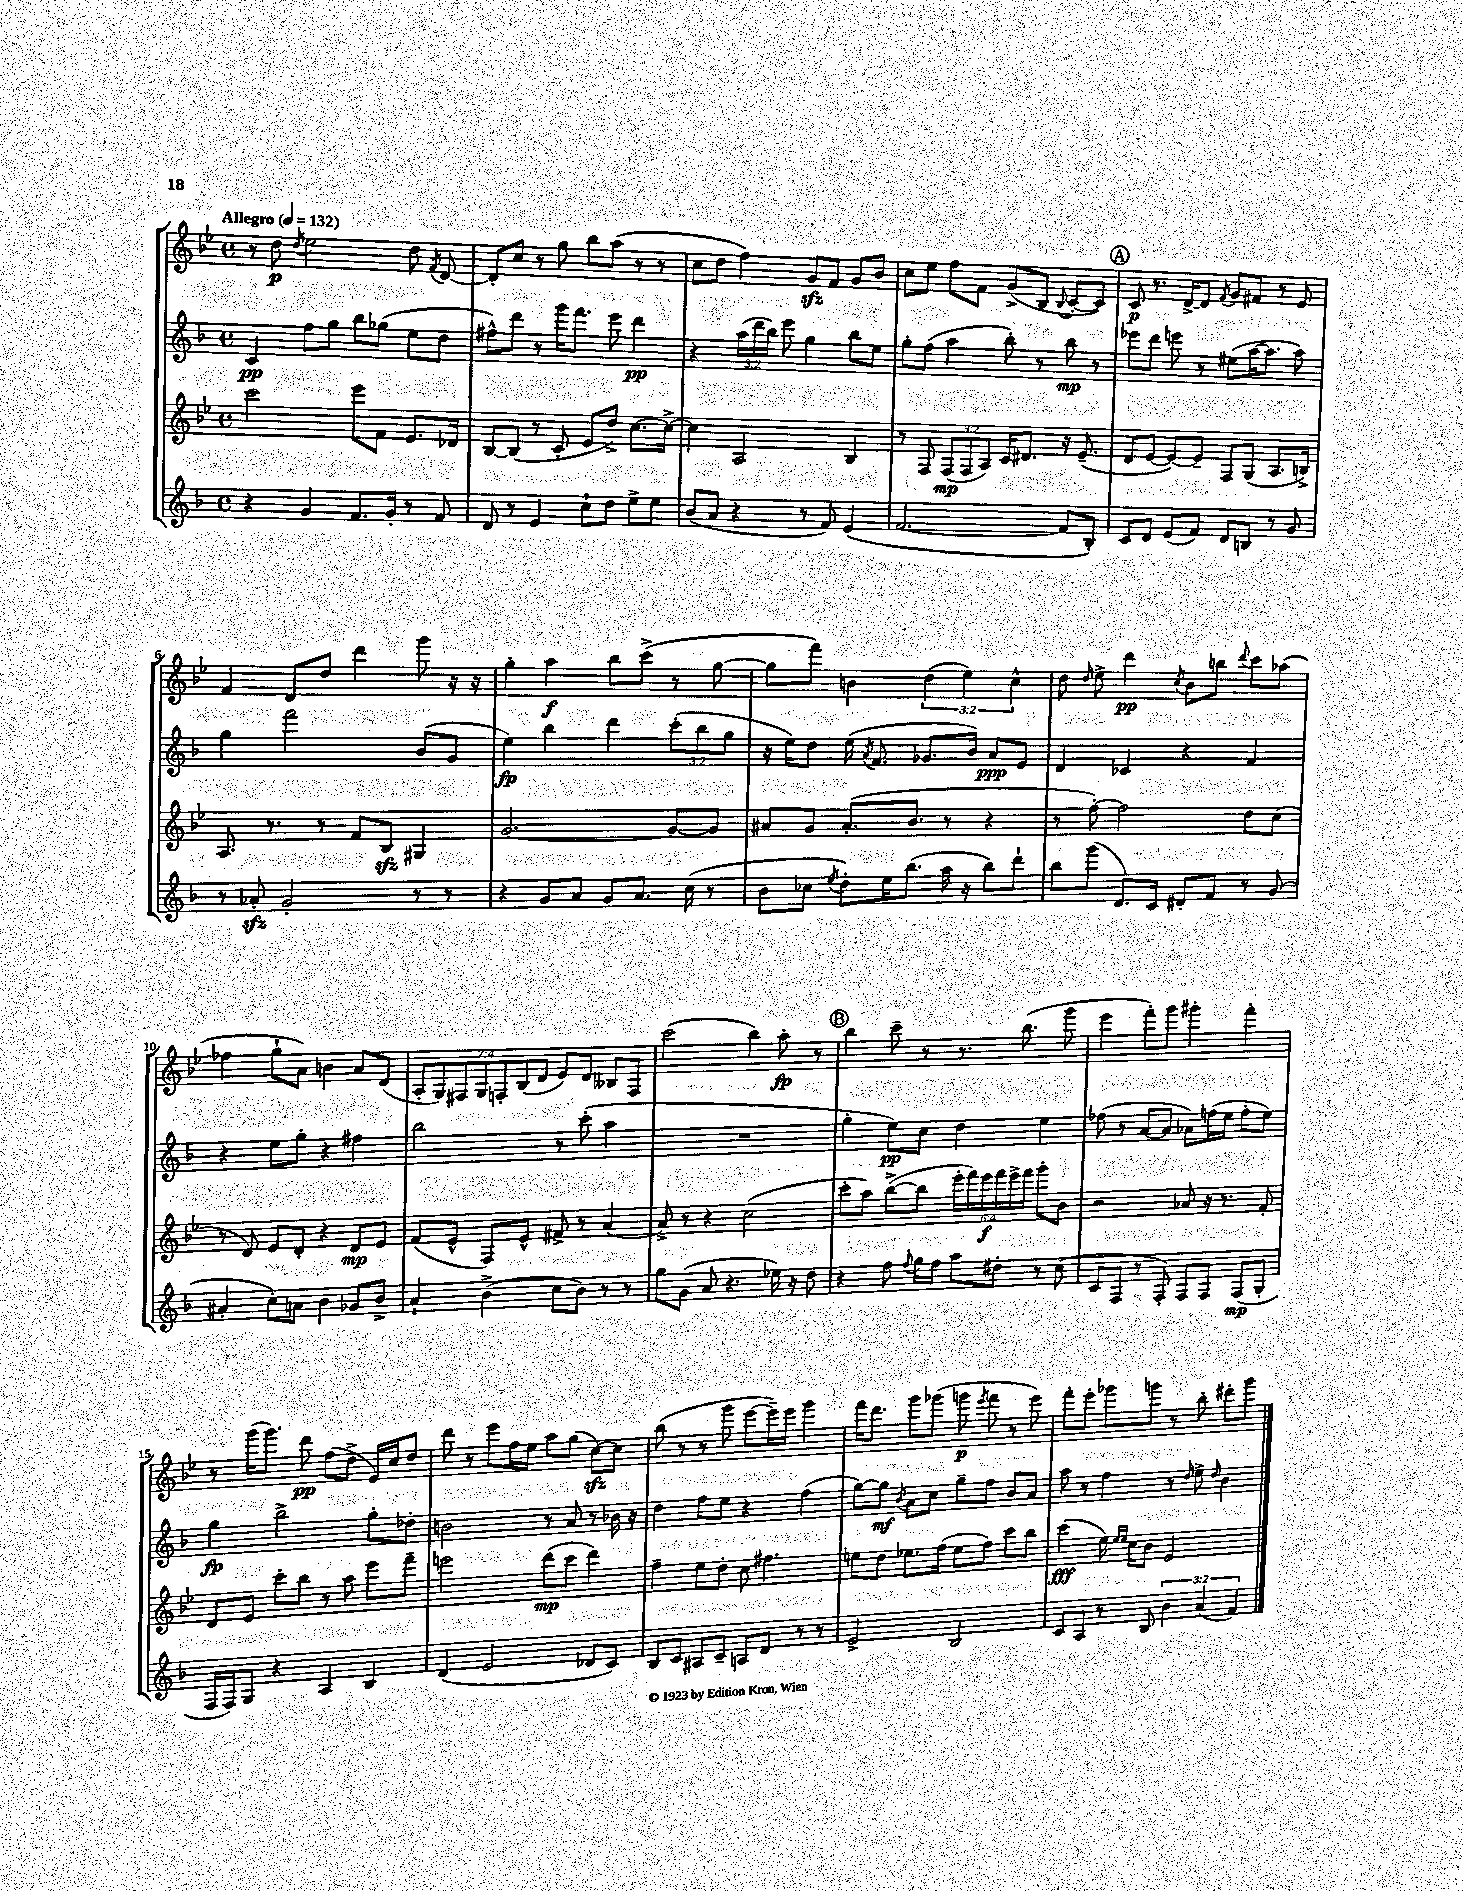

**kern	**kern	**kern	**kern
*staff4	*staff3	*staff2	*staff1
*clefG2	*clefG2	*clefG2	*clefG2
*k[b-]	*k[b-e-]	*k[b-]	*k[b-e-]
*M4/4	*M4/4	*M4/4	*M4/4
*met(c)	*met(c)	*met(c)	*met(c)
*MM132	*MM132	*MM132	*MM132
4r	2ccc\	4c/	8r
.	.	.	8dd\
.	.	.	8qdd/
4g/	.	8ff\L	2ee-\
.	.	8gg\J	.
8.f/L	8eee-\L	8bb-\L	.
.	8f\J	(8gg-\J	.
16g'/Jk	.	.	.
8r	8.e-/L	8ee\L	8dd\
.	.	.	8qf/
8f/	.	8dd\J	[8d/
.	16d-/Jk	.	.
=	=	=	=
8d/	[8B-/L	8ff#^^\L)	8d'/]L
8r	(8B-/]J	8ddd\J	8cc/J
4e/	8r	8r	8r
.	8c'/	16ggg\LK	8gg\
.	.	8.fff\J	.
8cc`\L	8e-/L	.	8bb-\L
8dd\J	8dd^/J)	8eee\	(8aa\J
8ee^\L	[8.cc\L	4ddd\	8r
8ee\J	.	.	8r
.	16cc^\_Jk	.	.
=	=	=	=
(8b-/L	4cc\]	4r	8cc\L
8a/J	.	.	8dd\J
4r	2A/	(24aa\LL	4ff\)
.	.	24ddd\	.
.	.	24bb-\JJ)	.
.	.	8eee\	.
8r	.	4gg\	8g/L
8f/)	.	.	8f/J
(4e/	4B-/	8bb-\L	8g/L
.	.	8ee\J	8b-/J
=	=	=	=
[2.f/	8r	8gg'\L	8cc\L
.	8F/	(8ff\J	8ee-\J
.	(12F/L	4aa\	8ff\L
.	12F/	.	.
.	.	.	8f\J
.	12A/J)	.	.
.	16c/LK	8bb-'\)	(8g^/L
.	8.d#/J	.	.
.	.	8r	8B-/J
.	.	.	8qqB-/
8f/]L	16r	8bb-\	[8c'/L
.	(8.e-~/	.	.
8B-'/J)	.	8r	8c/]J)
=	=	=	=
8c/L	8d/L	8eee-\L	8c/
8d/J	[8e-/J	8ddd\J	8.r
(8e/L	8e-/_L)	8eee\	.
.	.	.	[16d^/LK
8f/J)	8e-~/]J	8r	8d/]J
.	.	.	8qf/
8d/L	8F/L	(8ee#\L	8g/L
8B/J	(8G/J	[16aa\K	8f#/J
.	.	8.aa\]J	.
8r	8.A/L	.	8r
8g/	.	8aa\)	8e-/
.	16B^/Jk)	.	.
=	=	=	=
8r	8.A/	4gg\	4f/
8a-'/	.	.	.
.	8.r	.	.
2g'/	.	2fff\	8d/L
.	8r	.	8dd/J
.	8f/L	.	4ddd\
.	8B-/J	.	.
8r	4G#/	(8b-/L	8ggg\
8r	.	8g/J	16r
.	.	.	16r
=	=	=	=
4r	[2.g/	4ee\)	4gg'\
8g/L	.	4bb-\	4aa\
8a/J	.	.	.
8g/L	.	4ddd\	8bb-\L
8.a/J	.	.	(8ccc^\J
.	8g/_L	(12ccc'\L	8r
(16cc\	.	.	.
.	.	12bb-\	.
8r	8g/]J	.	[8gg\
.	.	12gg\J	.
=	=	=	=
8b-\L	8a#/L	16r	8gg\]L
.	.	16ee\LK)	.
8cc-\J	8g/J	8dd\J	8fff\J)
8qee/	.	.	.
8dd'\L)	(8.a#'/L	(16ee\	4b\
.	.	8qa/	.
.	.	8.f/	.
16ee\K	.	.	.
(8.bb-\J	8.b-/J	.	.
.	.	8.g-/L	(6dd\
16aa\	8r	.	.
.	.	.	6ee-\)
16r	.	16b-/Jk)	.
8bb-\L)	4r	8a/L	.
.	.	.	6cc^^\
8ddd`\J	.	8e/J	.
=	=	=	=
8bb-\L	8r	4d/	8dd\
.	.	.	16qqdd/
(8ggg\J	[8ff'\)	.	8ee-^\
8.d/L)	2ff\]	4c-/	4ddd\
16c/Jk	.	.	.
.	.	.	8qcc/
8d#'/L	.	4r	8b-\L
8f/J	.	.	8bb\J
.	.	.	8qqddd/
8r	8dd\L	4f/	8ccc\L
(8g/	(8cc\J	.	(8aa-\J
=	=	=	=
4a#'/	8r	4r	4ff-\
.	8d/)	.	.
8cc'\L)	8e-/L	8ee\L	8gg`\L
8a\J	8d'/J	8gg'\J	8a\J)
4b-\	4r	4r	4b\
8g-/L	8d/L	4ff#\	8a/L
8b-^/J	8e-/J	.	(8d/J
=	=	=	=
4a`/	(8f/L	2bb-\	14A'/L
.	.	.	14G/)
.	8e-^^/J	.	.
.	.	.	14F#/
.	.	.	14G/
(4b-^\	8F/L)	.	.
.	.	.	14F'/
.	.	.	(14B-/
.	8e-^^/J	.	.
.	.	.	14d/J
8cc\L	8f#^/	8r	8e-/L)
8b-\J)	8r	(8ccc'\	8d/J
8r	(4a/	4aa\	8B--/L
8r	.	.	8F/J
=	=	=	=
8gg\L	8a^/)	1r	(2ccc\
(8g\J	8r	.	.
8a/	4r	.	.
4.r	.	.	.
.	(2cc\	.	4bb-\)
16ee-\)	.	.	8aa'\
16r	.	.	.
8dd\	.	.	8r
=	=	=	=
4r	8ccc'\L	4gg'\	4bb-\
.	8aa\J)	.	.
8ff\	([8bb-^\L	8ee\L)	8ccc~\
8qqff/	.	.	.
16gg\LL	8bb-\]J	8cc\J	8r
16ff\JJ	.	.	.
8aa\L	24eee-'\LL	4dd\	8.r
.	24fff\)	.	.
.	24eee-\	.	.
8dd#'\J	24fff\	.	.
.	24eee-^\	.	.
.	.	.	(8.bb-\
.	24fff\JJ	.	.
8r	8ggg'\L	4ee\	.
(8cc\	8b-\J	.	8ggg\
=	=	=	=
8c/L	2r	(8ff-\	4eee-\
8F/J	.	8r	.
8r	.	[8a/L	8fff'\L)
8F'/)	.	8a/]J	8ggg\J
8F/L	8a-/	8a-\L)	4ggg#'\
8F/J	16r	(16ff\L	.
.	8.r	16ee\JJ	.
(8F/L	.	8ff'\L	4fff'\
8G'/J	8f'/	8ee\J)	.
=	=	=	=
16F/LL	8d/L	4gg\	8r
16F/J)	.	.	.
8G/J	8e-/J	.	(16ggg\LK
.	.	.	8.ggg\J)
4r	8ccc'\L	2bb-^\	.
.	8bb-\J	.	8ddd\
4A/	8r	.	(8ff\L
.	8aa\	.	8dd^\J
4B-/	8eee-\L	8gg'\L	16e-/LL)
.	.	.	16cc/J
.	8fff~\J	8dd-'\J	8dd/J
=	=	=	=
(4d/	2eee\	2b\	8ddd\
.	.	.	8r
2e/	.	.	8eee-\L
.	.	.	16ff\L
.	.	.	16ee-\JJ
.	(8ddd\L	8r	8aa\L
.	8ccc\J	8a/	(8gg\J
8d-/L	4ddd\)	8r	[8cc\L)
8c/J)	.	16b-\	8cc\]J
.	.	16r	.
=	=	=	=
8B-/L	4ff~\	4dd\	(8bb-\
8c/J	.	.	8r
8A#/L	8ee-\L	8ff\L	8r
8c~/J	8dd'\J	8ee\J	8ggg\
8A/L	8cc\	4r	[8eee-\L
8d/J	4.ff#\	.	16eee-~\]L)
.	.	.	16eee-\JJ
8r	.	(4ff\	4ggg\
8r	.	.	.
=	=	=	=
2e^/	8ee\L	[8gg\L)	16fff\LK
.	.	.	8.ddd\J
.	8dd\J	8gg\]J	.
.	.	8qb-/	.
.	8.ee-\L	8a\L	8ggg\L
.	.	8cc\J	(8ggg-\J
.	(16ff\Jk	.	.
2B-/	8ee-\L	8gg~\L	8ggg\
.	.	.	8qeee-/
.	8ff\J)	8ff\J	8fff\
.	8ccc\L	8b-/L	8r
.	8bb-\J	8a/J	8eee-\)
=	=	=	=
8c/L	(4ccc\	8aa\	8fff'\L
8A/J	.	8r	8eee-'\J
8r	16ee-\)	4ff\	8ggg-\L
.	16qqee-/LL	.	.
.	16qqee-/JJ	.	.
.	16cc\LK	.	.
8B-/	8b-\J	.	8ggg\J
6b-\	2e-/	8r	8r
.	.	16qqdd/	.
.	.	8ee^\	8bb-'\
(6a/	.	.	.
.	.	16qqdd/	.
.	.	4b-\	8ddd#'\L
6f/)	.	.	.
.	.	.	8ggg\J
==	==	==	==
*-	*-	*-	*-
